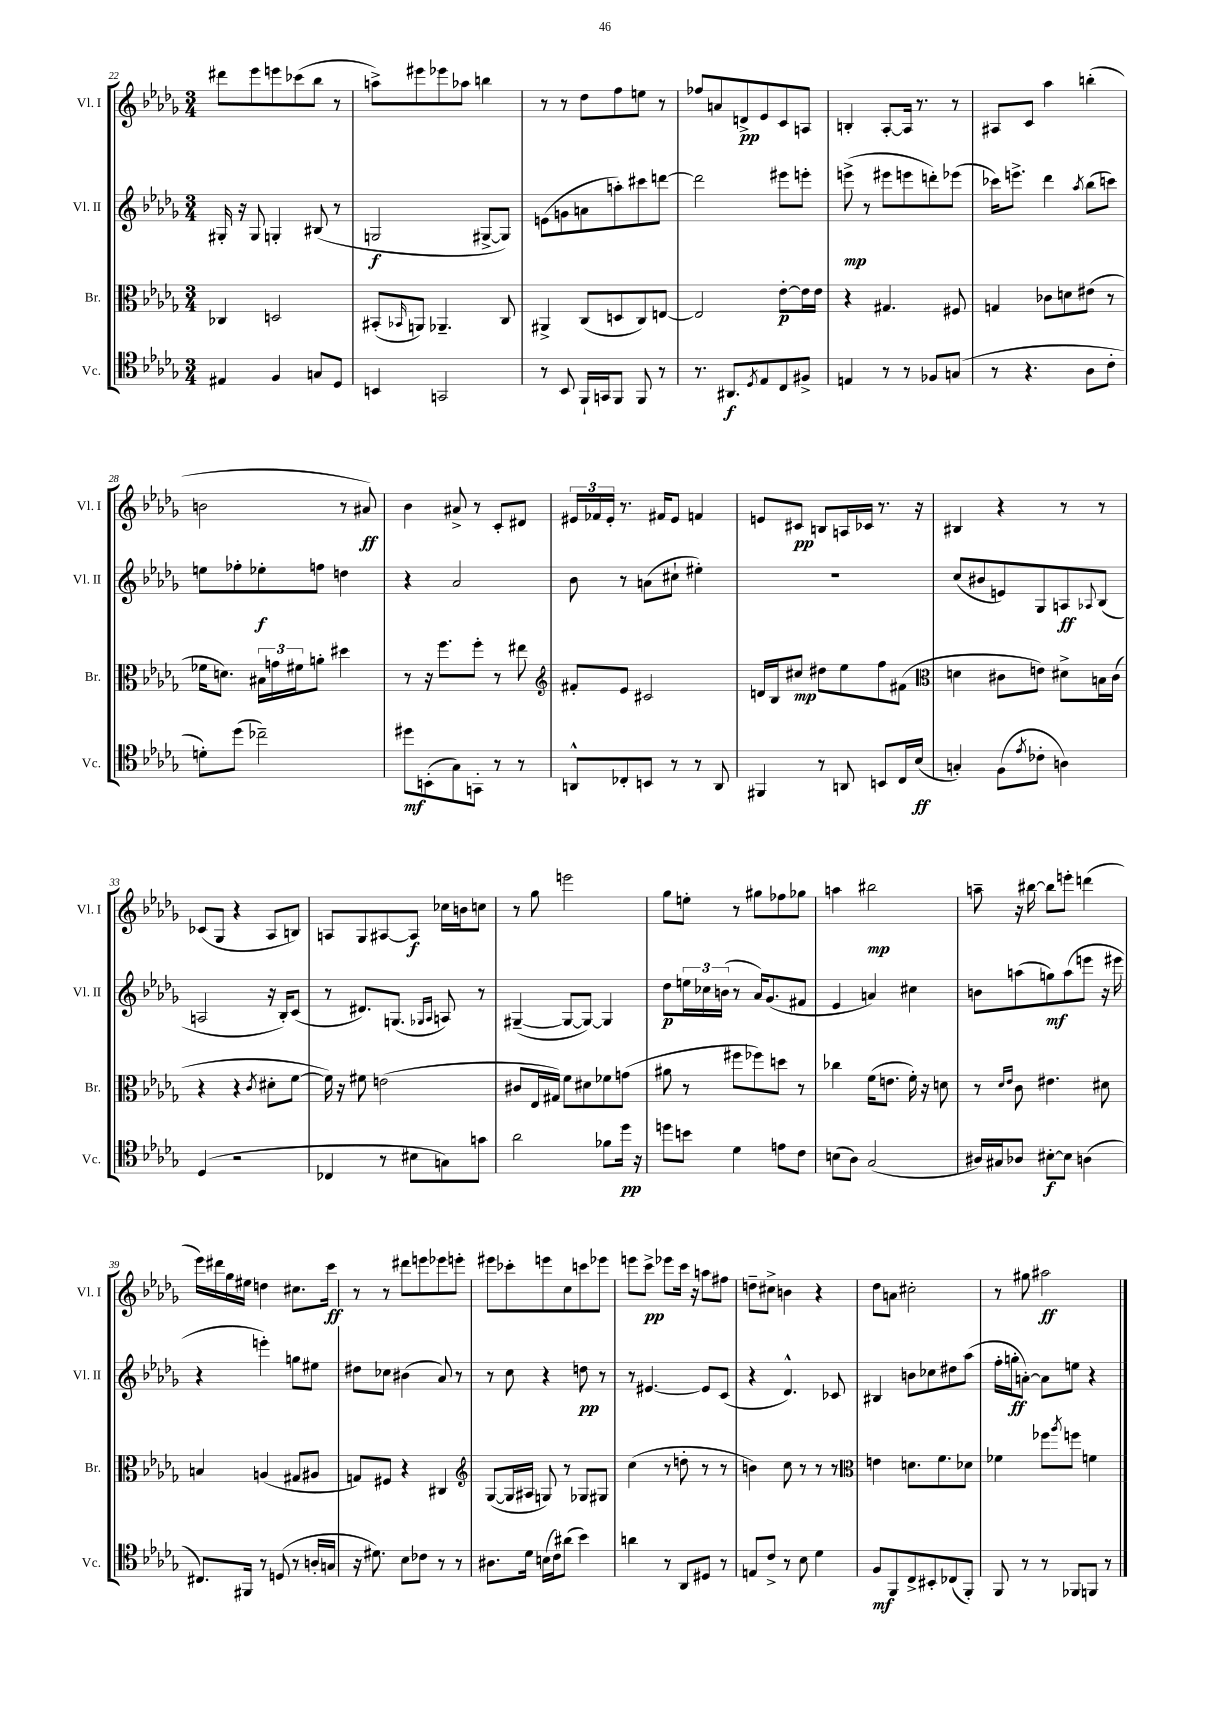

**kern	**kern	**kern	**kern
*staff4	*staff3	*staff2	*staff1
*clefC4	*clefC3	*clefG2	*clefG2
*k[b-e-a-d-g-]	*k[b-e-a-d-g-]	*k[b-e-a-d-g-]	*k[b-e-a-d-g-]
*M3/4	*M3/4	*M3/4	*M3/4
4E#	4C-	16G#'	8ddd#
.	.	16r	.
.	.	8G#	8eee-
4F	2D	4G'	8eee
.	.	.	(8ccc-
8G	.	(8B#	8bb-
8D-	.	8r	8r
=	=	=	=
4BB	(8BB#'	2G	8aa^)
.	16qqBB-	.	.
.	8AA)	.	8eee#
2GG	4.AA-~	.	8eee-
.	.	.	8aa-
.	.	[8G#^	4bb
.	8C	8G#])	.
=	=	=	=
8r	4AA#^	(8e	8r
8BB-	.	8g	8r
16FF`	(8C	8a	8dd-
16GG	.	.	.
8FF	8D	8aa')	8ff
8FF	8C)	8ccc#	8ee
8r	[8E	[8ddd	8r
=	=	=	=
8.r	2E]	2ddd]	8ff-
.	.	.	8a
8.AA#	.	.	.
.	.	.	8d^
8qD-	.	.	.
8E-	.	.	8e-
8C	[8e-'	8eee#	8c
8F#^	16e-]	8eee'	8A
.	16e-	.	.
=	=	=	=
4E	4r	(8eee^	4B'
.	.	8r	.
8r	4.G#	8eee#	[8A-'
8r	.	8eee	16A-]
.	.	.	8.r
8F-	.	8ddd')	.
(8G	8F#	(8eee-	8r
=	=	=	=
8r	4G	16ccc-)	8A#
.	.	8.eee^	.
4.r	.	.	8c
.	8c-	4ddd-	4aa-
.	8d	.	.
.	.	8qaa-	.
8A-	(8e#	(8bb-	(4bb'
8c'	8r	8ccc)	.
=	=	=	=
8d')	16f-	8ee	2b
.	8.d)	.	.
(8dd-	.	8ff-'	.
2cc-~)	24B#	8ee-'	.
.	24g	.	.
.	24f#	.	.
.	8a'	8ff	.
.	4dd#	4dd	8r
.	.	.	8a#)
=	=	=	=
8dd#	8r	4r	4b-
(8BB'	16r	.	.
.	8.ff	.	.
8G-)	.	2a-	8a#^
8GG'	8ff'	.	8r
8r	8r	.	8c'
8r	8ee#	.	8d#
=	=	=	=
*	*clefG2	*	*
8AA^^	8f#'	8b-	24e#
.	.	.	24f-
.	.	.	24e#'
8C-'	8e-	8r	8.r
8BB	2c#	(8a	.
.	.	.	16f#
8r	.	8cc#`	8e#
8r	.	4ee#')	4f
8AA	.	.	.
=	=	=	=
4FF#	16d	2.r	8e
.	16B-	.	.
.	8cc#	.	8c#
8r	8dd#	.	8B
8AA	8ee-	.	16A
.	.	.	16c-
8BB	8ff	.	8.r
16C	(8f#	.	.
(16B-	.	.	16r
=	=	=	=
*	*clefC3	*	*
4G')	4d	(8cc	4B#
.	.	8b#	.
(8F	8c#	8e)	4r
8qe-	.	.	.
8c-'	8e)	8G-	.
4A)	8d#^	8A	8r
.	.	8qqA-	.
.	16B	(8B-	8r
.	(16c#	.	.
=	=	=	=
(4D-	4r	2A	(8c-
.	.	.	8G-
2r	4r	.	4r
.	8qc	.	.
.	8d#'	16r	8A-
.	.	16B-')	.
.	[8f	(8c	8B)
=	=	=	=
4C-	16f])	8r	8A
.	16r	.	.
.	8f#	8.d#)	8G-
8r	(2e	.	[8A#
.	.	(8.G	.
8B#	.	.	8A#]
.	.	16qqG-	.
.	.	16qqA-	.
8G)	.	8A)	16cc-
.	.	.	16b
8g	.	8r	8cc
=	=	=	=
2a-	8c#	([4G#~	8r
.	16E-	.	8gg-
.	16G#)	.	.
.	8f	8G#_	2eee
.	8d#	8G#_)	.
8f-	8f-	4G#]	.
16dd-	(8g	.	.
16r	.	.	.
=	=	=	=
8dd	8a#	8dd-	8gg-
8b	8r	24ee	8ee'
.	.	24cc-	.
.	.	(24b	.
4d-	8ff#	8r	8r
.	8ff-)	16a-)	8gg#
.	.	(8.g-	.
8e	8dd	.	8ff-
8c	8r	8f#	8gg-
=	=	=	=
(8B	4cc-	4e-	4aa
8A-)	.	.	.
(2G-	(16f	4a)	2bb#
.	8.e	.	.
.	16f')	4cc#	.
.	16r	.	.
.	8d	.	.
=	=	=	=
16A#)	8r	8b	8aa~
16G#	.	.	.
.	16qqd-	.	.
.	16qqe-	.	.
8A-	8c	(8aa	16r
.	.	.	[16bb#
[8B#'	4.e#	8gg)	8bb#]
8B#]	.	(8aa	8eee'
(4A	.	8eee	(4ddd
.	8d#	16r	.
.	.	16eee#	.
=	=	=	=
8.C#)	4B	4r	16eee-)
.	.	.	16ddd#
.	.	.	16gg-
16FF#	.	.	16ee#
8r	(4A	4eee')	4dd
(8D	.	.	.
8r	8G#	8gg	8.cc#
16A'	8A#	8ee#	.
16G	.	.	16ccc
=	=	=	=
16r	8G)	8dd#	8r
8.d#)	.	.	.
.	8F#	8cc-	8r
8B-	4r	(4b#	8ddd#
8c-	.	.	8eee
8r	4C#	8a-)	8eee-
8r	.	8r	8eee'
=	=	=	=
*	*clefG2	*	*
8.A#	([8G-	8r	8eee#
.	16G-]	8cc	8ccc-'
16d-	16A#	.	.
(16B	8G)	4r	8eee
16c)	.	.	.
(8a#	8r	.	8cc
4b-)	8G-	8dd	8ccc
.	8G#	8r	8eee-
=	=	=	=
4a	(4cc	8r	8eee
.	.	[4.e#	8ccc^
8r	8r	.	8eee-
8AA-	8dd'	.	16ccc
.	.	.	16r
8D#	8r	8e#]	8aa
8r	8r	(8c	8ff#
=	=	=	=
8E	4b)	4r	8dd~
8c^	.	.	8cc#^
8r	8cc	4.d-^^)	4b
8B-	8r	.	.
4d-	8r	.	4r
.	8r	8c-	.
=	=	=	=
*	*clefC3	*	*
8F	4e	4B#	8dd-
8FF	.	.	8a
8C^	8.d	8b	2cc#'
8BB#'	.	8cc-	.
.	8.f	.	.
(8C-	.	8dd#	.
8FF')	8d-	(8aa-	.
=	=	=	=
8FF	4f-	16ff'	8r
.	.	16gg'	.
8r	.	[8a')	8gg#
8r	8ff-	8a]	2aa#
.	8qaa-	.	.
8FF-	8ff	8ee	.
8FF	4f	4r	.
8r	.	.	.
==	==	==	==
*-	*-	*-	*-
